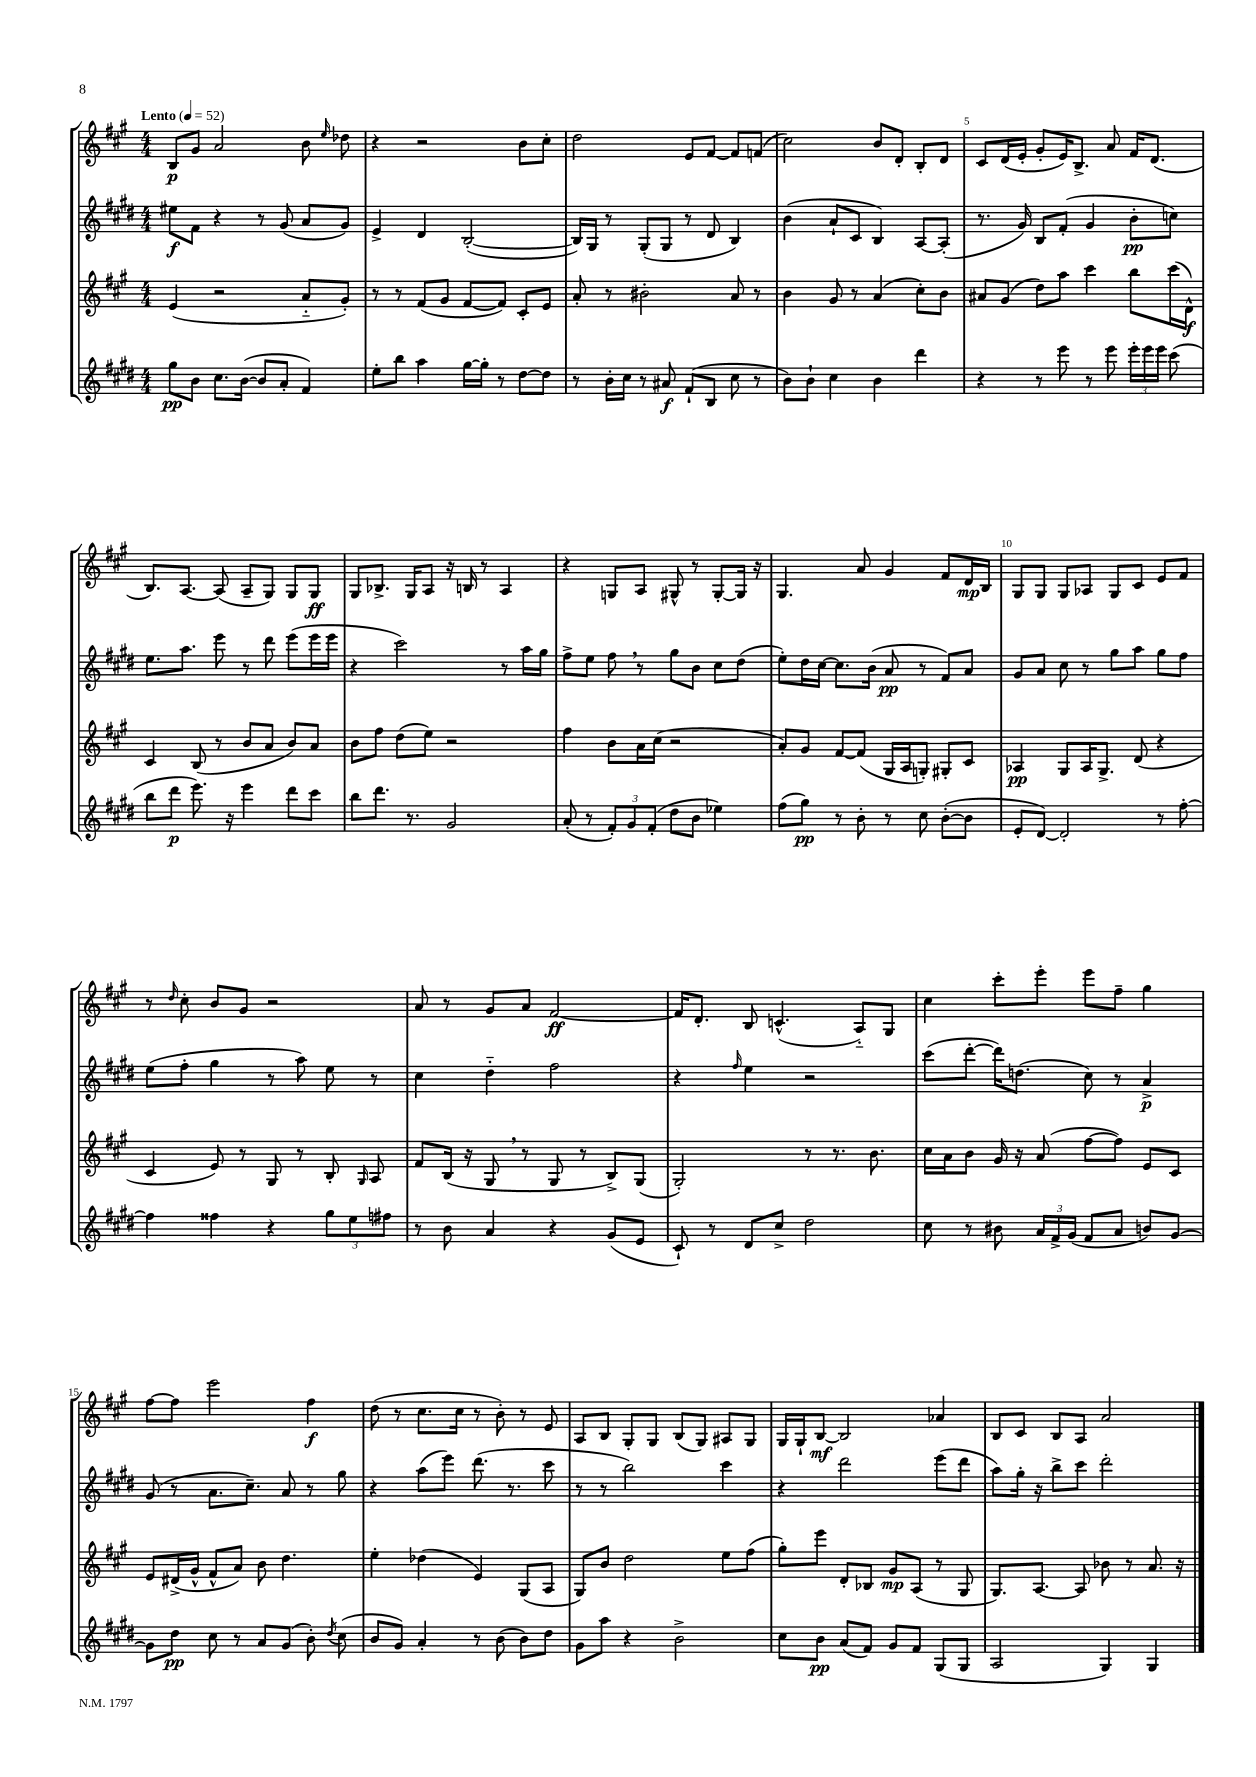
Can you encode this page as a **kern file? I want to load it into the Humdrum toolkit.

**kern	**kern	**kern	**kern
*staff4	*staff3	*staff2	*staff1
*clefG2	*clefG2	*clefG2	*clefG2
*k[f#c#g#d#]	*k[f#c#g#]	*k[f#c#g#d#]	*k[f#c#g#]
*M4/4	*M4/4	*M4/4	*M4/4
*MM52	*MM52	*MM52	*MM52
8gg#	(4e	8ee#	8B
8b	.	8f#	8g#
8.cc#	2r	4r	2a
([16b	.	.	.
8b]	.	8r	.
8a'	.	(8g#	.
4f#)	8a'~	8a	8b
.	.	.	16qqee
.	8g#')	8g#)	8dd-
=	=	=	=
8ee'	8r	4e^	4r
8bb	8r	.	.
4aa	(8f#	4d#	2r
.	8g#	.	.
[16gg#	[8f#	([2B'	.
16gg#']	.	.	.
8r	8f#])	.	.
[8dd#	8c#'	.	8b
8dd#]	8e	.	8cc#'
=	=	=	=
8r	8a'	16B])	2dd
.	.	16G#	.
16b'	8r	8r	.
16cc#	.	.	.
8r	2b#'	(8G#'	.
8a#	.	8G#	.
(8f#`	.	8r	8e
8B	.	8d#	[8f#
8cc#	8a	4B)	8f#]
8r	8r	.	(8f
=	=	=	=
8b)	4b	(4b	2cc#)
8b`	.	.	.
4cc#	8g#	8a`	.
.	8r	8c#	.
4b	(4a	4B)	8b
.	.	.	8d'
4ddd#	8cc#')	[8A	8B'
.	8b	(8A']	8d
=	=	=	=
4r	8a#	8.r	8c#
.	(8g#	.	(16d
.	.	16g#)	16e'
8r	8dd)	8B	8g#'
8eee	8aa	(8f#'	16e)
.	.	.	8.B^
8r	4ccc#	4g#	.
8eee	.	.	8a
24eee'	8bb	8b'	16f#
24eee	.	.	.
.	.	.	(8.d
24eee	.	.	.
(8ccc#	(16ccc#	8cc)	.
.	16d^^)	.	.
=	=	=	=
8bb	4c#	8.ee	8.B)
8ddd#	.	.	.
.	.	8.aa	[8.A
8.eee)	(8B	.	.
.	8r	8eee	(8A]
16r	.	.	.
4eee	8b	8r	8A~
.	8a	8ddd#	8G#)
8ddd#	8b)	(8eee	8G#
8ccc#	8a	16eee	8G#
.	.	16eee	.
=	=	=	=
8bb	8b	4r	8G#
8.ddd#	8ff#	.	8.B-^
.	(8dd	2ccc#)	.
8.r	.	.	16G#
.	8ee)	.	8A
2g#	2r	.	16r
.	.	.	16B
.	.	.	8r
.	.	8r	4A
.	.	16aa	.
.	.	16gg#	.
=	=	=	=
(8a'	4ff#	8ff#^	4r
8r	.	8ee	.
12f#')	8b	8ff#	8G
12g#	.	.	.
.	16a	8r	8A
(12f#'	.	.	.
.	(16cc#	.	.
8dd#	2r	8gg#	8G#^^
8b	.	8b	8r
4ee-)	.	8cc#	[8G#'
.	.	(8dd#	16G#]
.	.	.	16r
=	=	=	=
(8ff#	8a')	8ee')	4.G#
8gg#)	8g#	16dd#	.
.	.	[16cc#	.
8r	[8f#	8.cc#]	.
8b'	(8f#]	.	8a
.	.	(16b	.
8r	16G#	8a	4g#
.	16A	.	.
8cc#	8G')	8r	.
([8b'	8G#'	8f#)	8f#
8b]	8c#	8a	16d
.	.	.	16B
=	=	=	=
8e'	4A-	8g#	8G#
[8d#)	.	8a	8G#
2d#']	8G#	8cc#	8G#
.	16A-	8r	8A-
.	8.G#^	.	.
.	.	8gg#	8G#
.	(8d	8aa	8c#
8r	4r	8gg#	8e
[8ff#'	.	8ff#	8f#
=	=	=	=
4ff#]	4c#	(8ee	8r
.	.	.	16qqdd
.	.	8ff#'	8cc#'
4ff##	8e)	4gg#	8b
.	8r	.	8g#
4r	8G#	8r	2r
.	8r	8aa)	.
12gg#	8B'	8ee	.
12ee	.	.	.
.	16qqG#	.	.
.	8A	8r	.
12ff#	.	.	.
=	=	=	=
8r	8f#	4cc#	8a
8b	(16B	.	8r
.	16r	.	.
4a	8G#	4dd#'~	8g#
.	8r	.	8a
4r	8G#	2ff#	[2f#
.	8r	.	.
(8g#	8B^)	.	.
8e	(8G#	.	.
=	=	=	=
8c#`)	2G#')	4r	16f#]
.	.	.	8.d'
8r	.	.	.
.	.	16qqff#	.
8d#	.	4ee	8B
8cc#^	.	.	(4.c^^
2dd#	8r	2r	.
.	8.r	.	.
.	.	.	8A'~)
.	8.b	.	.
.	.	.	8G#
=	=	=	=
8cc#	16cc#	(8ccc#	4cc#
.	16a	.	.
8r	8b	[8ddd#'	.
8b#	16g#	16ddd#])	8ccc#'
.	16r	(8.dd	.
24a	(8a	.	8eee'
24f#^	.	.	.
(24g#	.	.	.
8f#	[8ff#	8cc#)	8eee
8a	8ff#])	8r	8ff#~
8b)	8e	4a^	4gg#
[8g#	8c#	.	.
=	=	=	=
8g#]	8e	(8g#	[8ff#
8dd#	(16d#^	8r	8ff#]
.	16g#^^	.	.
8cc#	8f#^^	8.a	2eee
8r	8a)	.	.
.	.	8.cc#~)	.
8a	8b	.	.
(8g#	4.dd	8a	.
8b')	.	8r	4ff#
8qdd#	.	.	.
(8cc#	.	8gg#	.
=	=	=	=
8b	4ee'	4r	(8dd
8g#)	.	.	8r
4a'	(4dd-	(8aa	8.cc#
.	.	8eee)	.
.	.	.	16cc#
8r	4e)	(8.ddd#	8r
(8b	.	.	8b')
.	.	8.r	.
8b)	(8G#	.	8r
8dd#	8A	8ccc#	8e
=	=	=	=
8g#	8G#)	8r	8A
8aa	8b	8r	8B
4r	2dd	2bb)	8G#'
.	.	.	8G#
2b^	.	.	(8B
.	.	.	8G#)
.	8ee	4ccc#	8A#
.	(8ff#	.	8G#
=	=	=	=
8cc#	8gg#')	4r	16G#
.	.	.	16G#`
8b	8eee	.	[8B
(8a	8d'	2ddd#	2B]
8f#)	8B-	.	.
8g#	8g#	.	.
8f#	(8A	.	.
(8G#	8r	(8eee	4a-
8G#	8G#	8ddd#	.
=	=	=	=
2A	8.G#)	8aa)	8B
.	.	16gg#'	8c#
.	[8.A	16r	.
.	.	8bb^	8B
.	8A]	8ccc#	8A
4G#)	8b-	2ddd#'	2a
.	8r	.	.
4G#	8.a	.	.
.	16r	.	.
==	==	==	==
*-	*-	*-	*-
